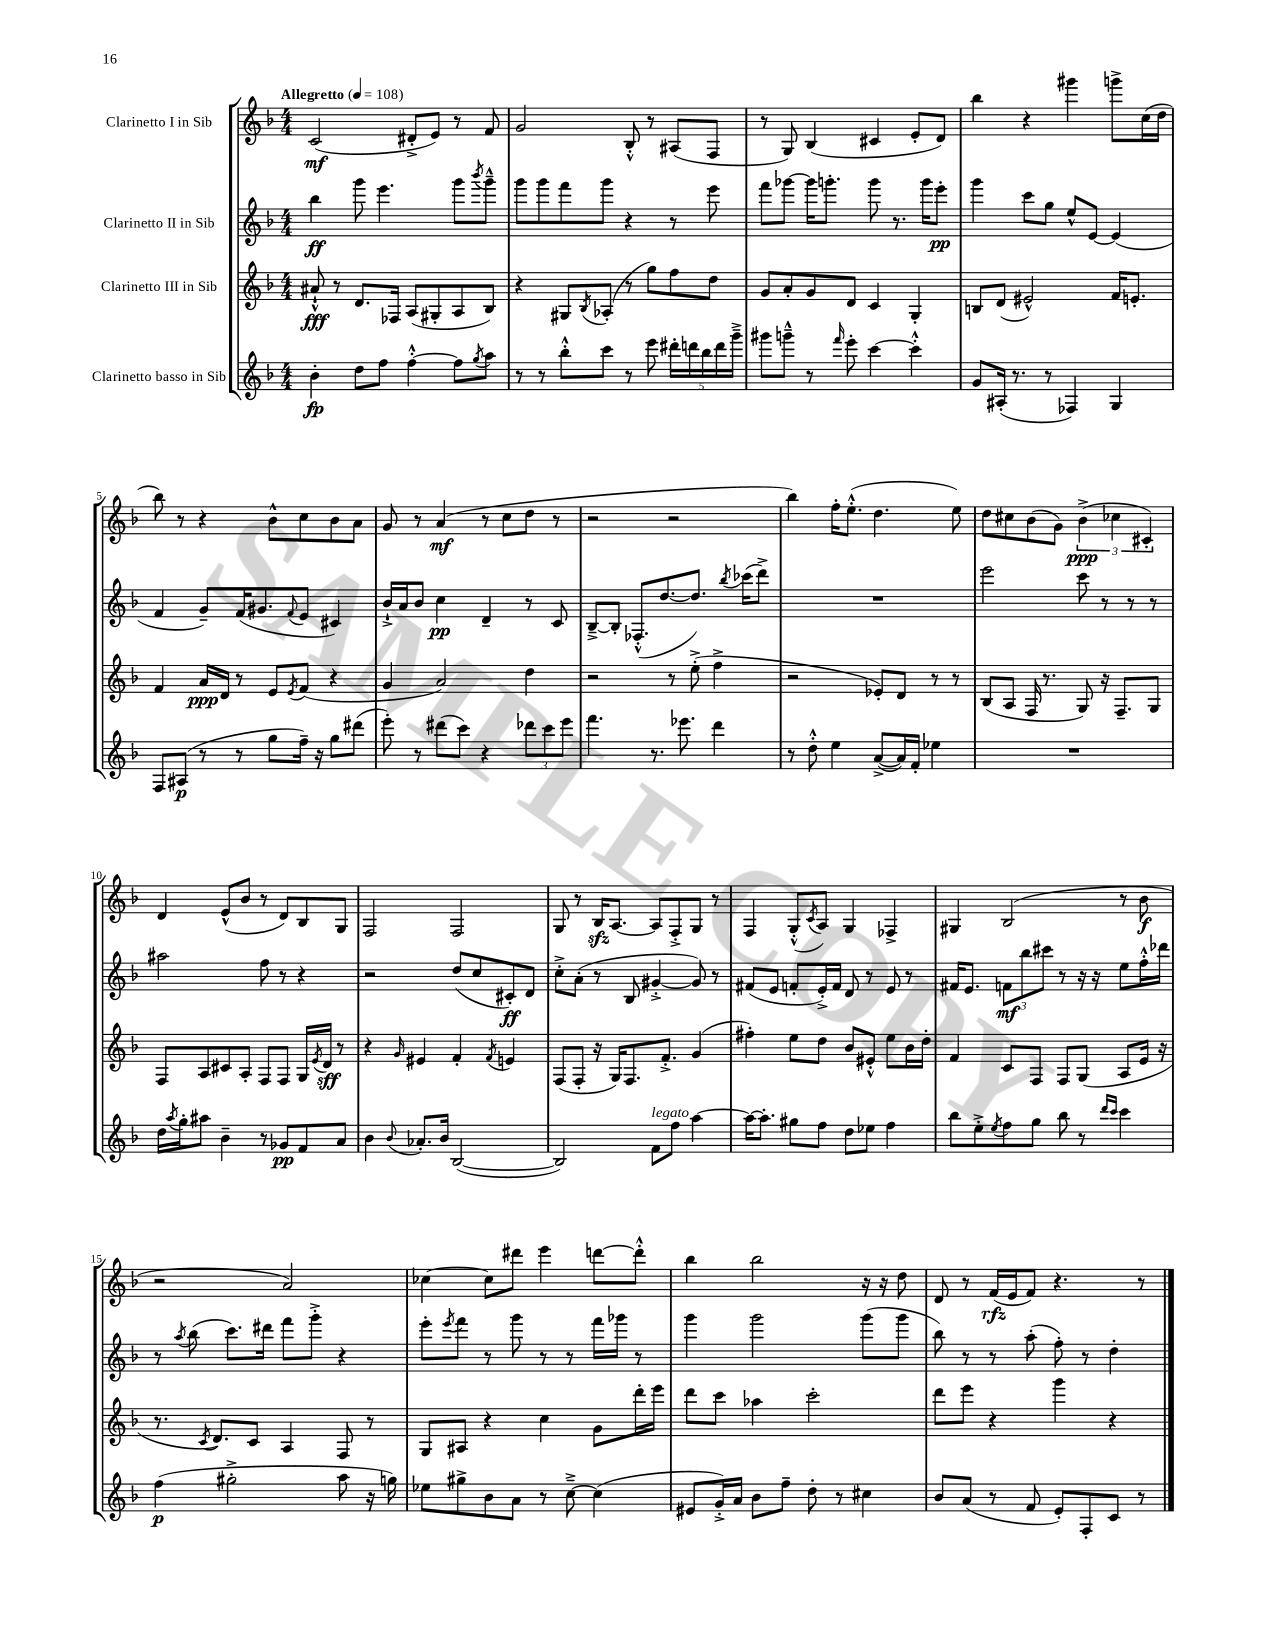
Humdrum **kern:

**kern	**kern	**kern	**kern
*staff4	*staff3	*staff2	*staff1
*clefG2	*clefG2	*clefG2	*clefG2
*k[b-]	*k[b-]	*k[b-]	*k[b-]
*M4/4	*M4/4	*M4/4	*M4/4
*MM108	*MM108	*MM108	*MM108
4b-'\	8a#`^^/	4bb-\	(2c/
.	8r	.	.
8dd\L	8.d/L	8ggg\	.
8ff\J	.	4.eee\	.
.	16F-/Jk	.	.
[4ff'^^\	(8A/L	.	8d#'^/L
.	8G#'/	.	8e/J)
8ff\]L	8A/	8ggg\L	8r
8qgg/	.	8qbbb-/	.
8aa\J	8B-/J)	8ggg~^^\J	8f/
=	=	=	=
8r	4r	8ggg\L	2g/
8r	.	8ggg\	.
8bb-'^^\L	8G#/L	8fff\	.
.	8qB-/	.	.
8ccc\J	(8A-'/J	8ggg\J	.
8r	8r	4r	8B-'^^/
8eee\	8gg\L)	.	8r
20ddd#'\LL	8ff\	8r	(8A#/L
20ddd\	.	.	.
20bb-\	.	.	.
.	8dd\J	8eee\	8F/J
20ddd\	.	.	.
20ggg~^\JJ	.	.	.
=	=	=	=
8ggg#\L	8g/L	8fff\L	8r
8ggg~^^\J	8a'/	[8ggg-\J	8G/)
8r	8g/	16ggg-\]LK	(4B-/
.	.	8.ggg'\J	.
16qqfff/	.	.	.
8eee'\	8d/J	.	.
[4ccc\	4c/	8ggg\	4c#/
.	.	8.r	.
4ccc'^^\]	4G'/	.	8e'/L
.	.	16ggg\LK	.
.	.	8eee'\J	8d/J)
=	=	=	=
8g/L	8B/L	4ggg\	4bb-\
(16A#'/Jk	(8d/J	.	.
8.r	.	.	.
.	2e#^^/)	8ccc\L	4r
8r	.	8gg\J	.
4F-/)	.	8ee^^/L	4ggg#\
.	.	[8e/J	.
4G/	16f/LK	(4e/]	8ggg^\L
.	8.e'/J	.	.
.	.	.	(16cc\L
.	.	.	16dd\JJ
=	=	=	=
8F/L	4f/	4f/	8bb-\)
(8A#/J	.	.	8r
8r	16a/LL	8g~/L)	4r
.	16d/JJ	.	.
8r	8r	(16f/K	.
.	.	8.g#/	.
8gg\L	8e/L	.	8b-^^\L
.	8qe/	8qqf/	.
16ff~\Jk)	(8f/J	8e/J	8cc\
16r	.	.	.
8gg\L	4r	4c#/)	8b-\
(8ddd#\J	.	.	8a\J
=	=	=	=
8eee'\)	4g/	16b-`^/LL	8g/
.	.	16a/J	.
8r	.	8b-/J	8r
(8ddd#\L	2a/)	4cc\	(4a/
8ccc\J)	.	.	.
4r	.	4d~/	8r
.	.	.	8cc\L
12ddd-\L	4dd\	8r	8dd\J
12ccc\	.	.	.
.	.	8c/	8r
12eee\J	.	.	.
=	=	=	=
4.fff\	2r	[8B-~^/L	2r
.	.	8B-'/]J	.
.	.	(8.F-'^^/L	.
8.r	.	.	.
.	.	[8.dd/	.
.	8r	.	2r
8.eee-\	.	.	.
.	(8ee'^\	8.dd/]J)	.
4ddd\	4ff^\	.	.
.	.	8qbb-/	.
.	.	(16ccc-\LK	.
.	.	8ddd^\J)	.
=	=	=	=
8r	2r	1r	4bb-\)
8dd'^^\	.	.	.
4ee\	.	.	16ff'\LK
.	.	.	(8.ee'^^\J
([8a^/L	8e-'/L)	.	4.dd\
16a/]L)	8d/J	.	.
16f'/JJ	.	.	.
4ee-\	8r	.	.
.	8r	.	8ee\)
=	=	=	=
1r	(8B-/L	2eee\	8dd\L
.	8A/J	.	8cc#\
.	16F/	.	(8b-\
.	8.r	.	.
.	.	.	8g\J)
.	8G/)	8ccc\	(6b-^\
.	16r	8r	.
.	.	.	6cc-\
.	8.F~/L	.	.
.	.	8r	.
.	.	.	6c#'/)
.	8G/J	8r	.
=	=	=	=
16dd\LL	8F/L	2aa#\	4d/
8qaa/	.	.	.
16gg'\J	.	.	.
8aa#\J	8A/	.	.
4b-~\	8c#/	.	(8e^^/L
.	8A'/J	.	8b-/J
8r	8F/L	8ff\	8r
8g-/L	8F/J	8r	8d/L)
8f/	16G/LL	4r	8B-/
.	8qe/	.	.
.	16d/JJ	.	.
8a/J	8r	.	8G/J
=	=	=	=
4b-\	4r	2r	2F/
8qqb-/	16qqg/	.	.
8.a-'/L	4e#/	.	.
16b-/Jk	.	.	.
([2B-/	4f'/	(8dd/L	2F/
.	.	8cc/	.
.	8qf/	.	.
.	4e/	8c#'/)	.
.	.	8d/J	.
=	=	=	=
2B-/])	(8F/L	8cc'^\L	8G/
.	8F'/J	(8a'\J	8r
.	16r	8r	16B-/LK
.	16G/LK)	.	[8.A/J
.	8.F/	8B-/	.
8f\L	.	[4g#'^/	8A/]L
.	8.f'^/J	.	.
8ff\J	.	.	8F'^/
[4aa\	(4g/	8g#/])	8G/J
.	.	8r	8r
=	=	=	=
16aa\_LK	4ff#'\)	(8f#/L	4F/
8.aa'\]J	.	.	.
.	.	8e/J	.
8gg#\L	8ee\L	8f'/L	(8G'^^/L
.	.	.	8qc/
8ff\J	8dd\J	16e'^/L)	8A/J)
.	.	16f/JJ	.
8dd\L	8b-/L	8d/	4G/
8ee-\J	8e#'^^/J	8r	.
4ff\	8ee\L	8e/	4F-^/
.	16b-\L	8r	.
.	16dd'\JJ	.	.
=	=	=	=
8bb-\L	4f/	16f#/LK	4G#/
.	.	8.e/J	.
8ee'^\	.	.	.
8qee/	.	.	.
8ff\	8c/L	12f\L	(2B-/
.	.	12bb-\	.
8gg\J	8F/J	.	.
.	.	12ccc#\J	.
8bb-\	8F/L	8r	.
8r	(8G/J	16r	.
.	.	16r	.
16qqddd/LL	.	.	.
16qqccc/JJ	.	.	.
4ccc\	8A/L	8ee\L	8r
.	16e/Jk	16ff'^^\L	8b-\
.	16r	16ddd-\JJ	.
=	=	=	=
(4ff\	8.r	8r	2r
.	.	8qaa/	.
.	.	(8bb-\	.
.	8qc/	.	.
.	8.d/L)	.	.
2gg#'^\	.	8.ccc\L)	.
.	8c/J	.	.
.	.	16ddd#\Jk	.
.	4A/	8fff\L	2a/)
.	.	8ggg'^\J	.
8aa\	8F/	4r	.
16r	8r	.	.
16gg\)	.	.	.
=	=	=	=
8ee-\L	8G/L	8eee'\L	[4cc-\
.	.	8qeee/	.
8gg#^\	8A#/J	8fff\J	.
8b-\	4r	8r	8cc-\]L
8a\J	.	8ggg\	8ddd#\J
8r	4cc\	8r	4eee\
[8cc~^\	.	8r	.
(4cc\]	8g\L	16fff\LL	[8ddd\L
.	.	16ggg-\JJ	.
.	16ddd'\L	8r	8ddd'^^\]J
.	16eee\JJ	.	.
=	=	=	=
8e#/L	8ddd\L	4ggg\	4bb-\
16g'^/L)	8ccc\J	.	.
16a/JJ	.	.	.
8b-\L	4aa-\	2ggg\	2bb-\
8ff~\J	.	.	.
8dd'\	2ccc'\	.	.
8r	.	.	.
4cc#\	.	(8ggg\L	16r
.	.	.	16r
.	.	8ggg\J	8dd\
=	=	=	=
8b-/L	8ddd\L	8bb-\)	8d/
(8a/J	8eee\J	8r	8r
8r	4r	8r	(16f/LL
.	.	.	16e/J
8f/	.	(8aa'\	8f/J)
8e'/L)	4ggg\	8ff'\)	4.r
8F'/	.	8r	.
8c/J	4r	4dd'\	.
8r	.	.	8r
==	==	==	==
*-	*-	*-	*-
